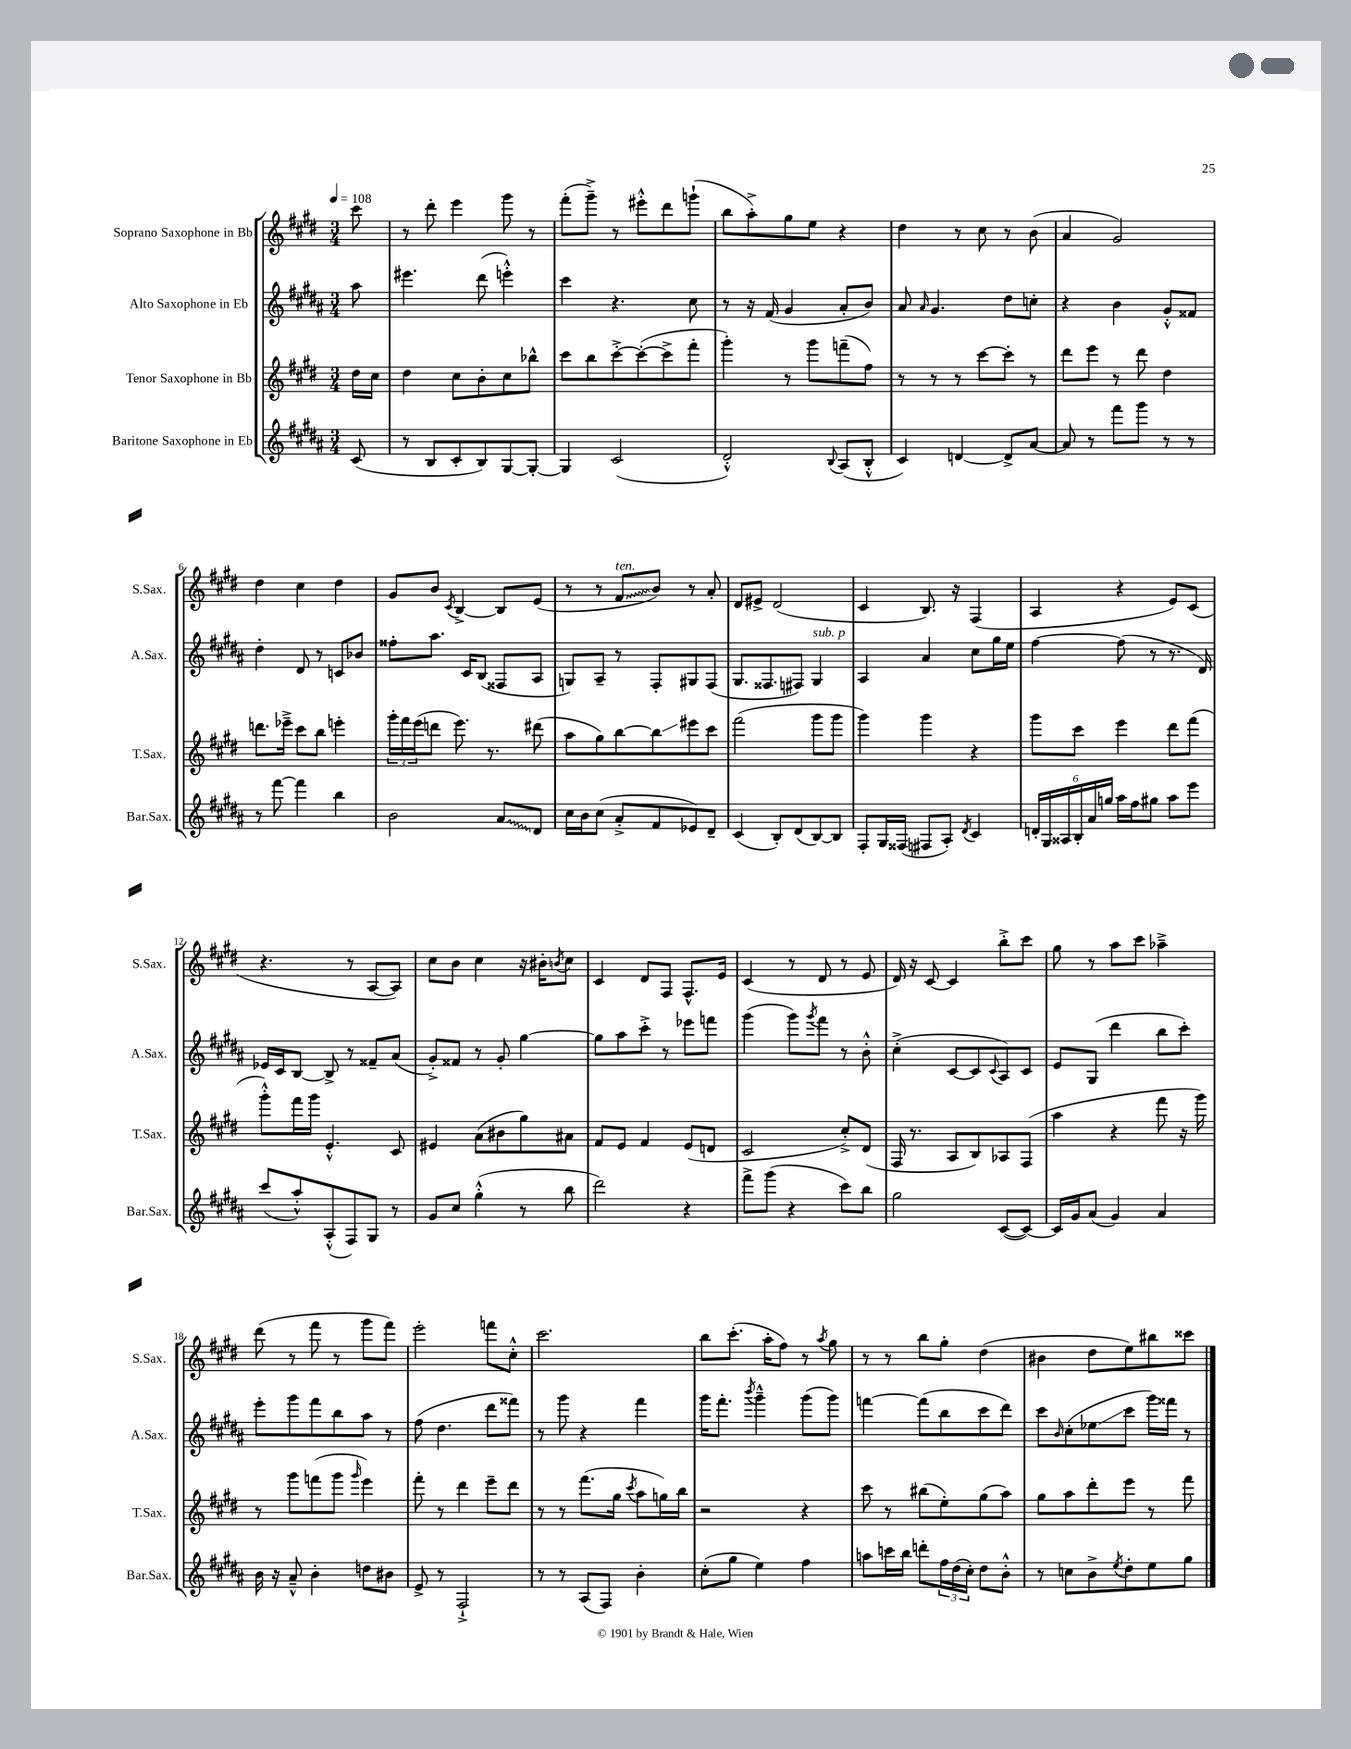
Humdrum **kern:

**kern	**kern	**kern	**kern
*staff4	*staff3	*staff2	*staff1
*clefG2	*clefG2	*clefG2	*clefG2
*k[f#c#g#d#a#]	*k[f#c#g#d#]	*k[f#c#g#d#a#]	*k[f#c#g#d#]
*M3/4	*M3/4	*M3/4	*M3/4
*MM108	*MM108	*MM108	*MM108
(8c#	16dd#	8aa#	8ccc#
.	16cc#	.	.
=	=	=	=
8r	4dd#	4.eee#	8r
8B	.	.	8ddd#'
8c#'	8cc#	.	4eee
8B)	8b'	(8ddd#	.
[8G#	8cc#	4eee'^^)	8ggg#
8G#'_	8bb-^^	.	8r
=	=	=	=
4G#]	8ccc#	4ccc#	(8fff#'
.	8bb	.	8ggg#~^)
(2c#	[8ccc#'^	4.r	8r
.	(8ccc#'_	.	8eee#'^^
.	8ccc#^]	.	8ddd#
.	8fff#'	8cc#	(8ggg`
=	=	=	=
2d#'^^)	4ggg#')	8r	8bb
.	.	16r	8aa'^)
.	.	(16f#	.
.	8r	4g#	8gg#
.	8ggg#	.	8ee
8qqB	.	.	.
(8A#	(8fff~	8a#'	4r
8B'^^	8ff#)	8b)	.
=	=	=	=
4c#)	8r	8a#	4dd#
.	.	16qqa#	.
.	8r	4.g#	.
[4d	8r	.	8r
.	[8ccc#	.	8cc#
8d^]	8ccc#']	8dd#	8r
[8a#	8r	8cc'	(8b
=	=	=	=
8a#]	8ddd#	4r	4a
8r	8eee	.	.
8fff#	8r	4b	2g#)
8ggg#	8ddd#	.	.
8r	4dd#	8g#'^^	.
8r	.	8f##	.
=	=	=	=
8r	8.ddd	4dd#'	4dd#
[8fff#	.	.	.
.	16eee-~^	.	.
4fff#]	8ccc#	8d#	4cc#
.	8bb	8r	.
4bb	4eee'	8c	4dd#
.	.	8b-	.
=	=	=	=
2b	24ggg#'	8ff##'	8g#
.	24fff#	.	.
.	(24eee	.	.
.	8ddd	8.aa#	8b
.	.	.	8qc#
.	8.eee)	.	[4B^
.	.	16c#	.
.	.	(8B	.
.	8.r	.	.
8a#	.	8F##	8B]
8d#	(8ddd#	8A#	(8e
=	=	=	=
16cc#	8aa	8G)	8r
16b	.	.	.
(8cc#	8gg#)	8A#~	8r
8a#'^	[8bb	8r	8f#
8f#	8bb]	8F#'	8b)
8e-)	8eee#	8G#	8r
8d#~	8ccc#	(8F#	8a'
=	=	=	=
(4c#	(2fff#	8.G#	8d#
.	.	.	8e#^
.	.	8.F##	.
8B')	.	.	(2d#
(8d#	.	8F#)	.
[8B)	8ggg#	4G#	.
8B]	8ggg#	.	.
=	=	=	=
8F#'	4ggg#)	4A#	4c#
16G#	.	.	.
(16F##	.	.	.
8F#	4ggg#	4a#	8.B)
8A#')	.	.	.
.	.	.	16r
8qd#	.	.	.
4c#	4r	8cc#	(4F#
.	.	16gg#	.
.	.	16ee	.
=	=	=	=
24d'	8ggg#	[4ff#	4A
24G#	.	.	.
24A##	.	.	.
24B'	8ccc#	.	.
24a#	.	.	.
24gg	.	.	.
16aa#	4eee	(8ff#]	4r
16ff#	.	.	.
8gg#	.	8r	.
8aa#	8ddd#	8.r	8e)
8eee	(8fff#	.	(8c#
.	.	16d#)	.
=	=	=	=
(8ccc#	8ggg#'^^)	16e-	4.r
.	.	16c#	.
8aa#'^^)	16fff#	[8B	.
.	16ggg#	.	.
(8A#'^^	4.e'^^	8B^]	.
8F#)	.	8r	8r
8G#	.	8f##~	[8A
8r	8c#	(8a#	8A])
=	=	=	=
8g#	4e#	8g#'^)	8cc#
8cc#	.	8f##	8b
(4gg#'^^	(8a	8r	4cc#
.	8b#	8g#'	.
8r	8gg#)	[4gg#	16r
.	.	.	16b#'
.	.	.	8qb
8bb	8a#	.	8cc#
=	=	=	=
2ddd#)	8f#	8gg#]	4c#
.	8e	8aa#	.
.	4f#	8ccc#'^	8d#
.	.	8r	8F#
4r	(8e	8eee-	8.F#^^
.	8d	8fff	.
.	.	.	16e
=	=	=	=
8fff#^	2c#	(4ggg#	(4c#
(8ggg#	.	.	.
4r	.	8ggg#)	8r
.	.	8qggg#	.
.	.	8fff#	8d#
8ccc#)	8cc#'^)	8r	8r
8bb	(8d#	8b'^^	8e
=	=	=	=
2gg#	16F#	(4cc#'^	16d#)
.	8.r	.	16r
.	.	.	[8c#
.	8A	[8c#	4c#]
.	8B)	8c#]	.
.	.	8qqc#	.
([8c#	8A-	8A#)	8bb'^
8c#_)	(8F#	8c#	8ccc#
=	=	=	=
16c#]	4aa	8e	8gg#
16g#	.	.	.
(8a#	.	(8G#	8r
4g#)	4r	4ddd#	8aa
.	.	.	8ccc#
4a#	8fff#	8bb	4aa-~^
.	16r	8ccc#')	.
.	16ggg#)	.	.
=	=	=	=
16b	8r	8eee'	(8ddd#
16r	.	.	.
8a#~^^	8ggg#	8ggg#	8r
4b'	(8fff	8fff#	8fff#
.	8ggg#	8bb	8r
.	16qqggg#	.	.
8dd	4eee)	8aa#	8ggg#
8b#	.	8r	8fff#)
=	=	=	=
8e^	8fff#'	(8ff#	2eee'
8r	8r	4.dd#	.
2F#`^	4ddd#	.	.
.	8eee~	8ddd#	8fff
.	8ddd#	8fff##)	8cc#'^^
=	=	=	=
8r	8r	8r	2.ccc#
8r	8r	8ggg#	.
(8A#	(8.fff#	4r	.
8F#)	.	.	.
.	16gg#	.	.
.	8qccc#	.	.
4b'	8aa	4fff#	.
.	16gg)	.	.
.	16bb	.	.
=	=	=	=
(8cc#'	2r	16ggg#	8bb
.	.	8.fff#'	.
8gg#	.	.	(8.ccc#'
.	.	8qbbb	.
4ee)	.	4ggg#~^^	.
.	.	.	16aa'
.	.	.	8ff#)
4ff#	4r	(8ggg#	8r
.	.	.	8qaa
.	.	8ggg#)	8gg#
=	=	=	=
8aa	8ccc#	[4fff	8r
16ccc	8r	.	8r
16bb	.	.	.
8ddd'	(8bb#	(8fff]	8bb
24ff#	8ee')	8bb	8gg#'
(24dd#	.	.	.
24cc#')	.	.	.
8dd#	(8gg#	8ccc#	(4dd#
8b'^^	8aa)	8ddd#)	.
=	=	=	=
8r	8gg#	8ccc#	4b#
.	.	16qqb	.
8cc	8aa	(8cc#'	.
8b^	8ddd#'	8ee-	8dd#
8qee	.	.	.
8dd#'	8eee	8ccc#	8ee)
8ee	8r	16ggg#)	8bb#
.	.	16fff##	.
8gg#	8fff#	8r	8ccc##
==	==	==	==
*-	*-	*-	*-
